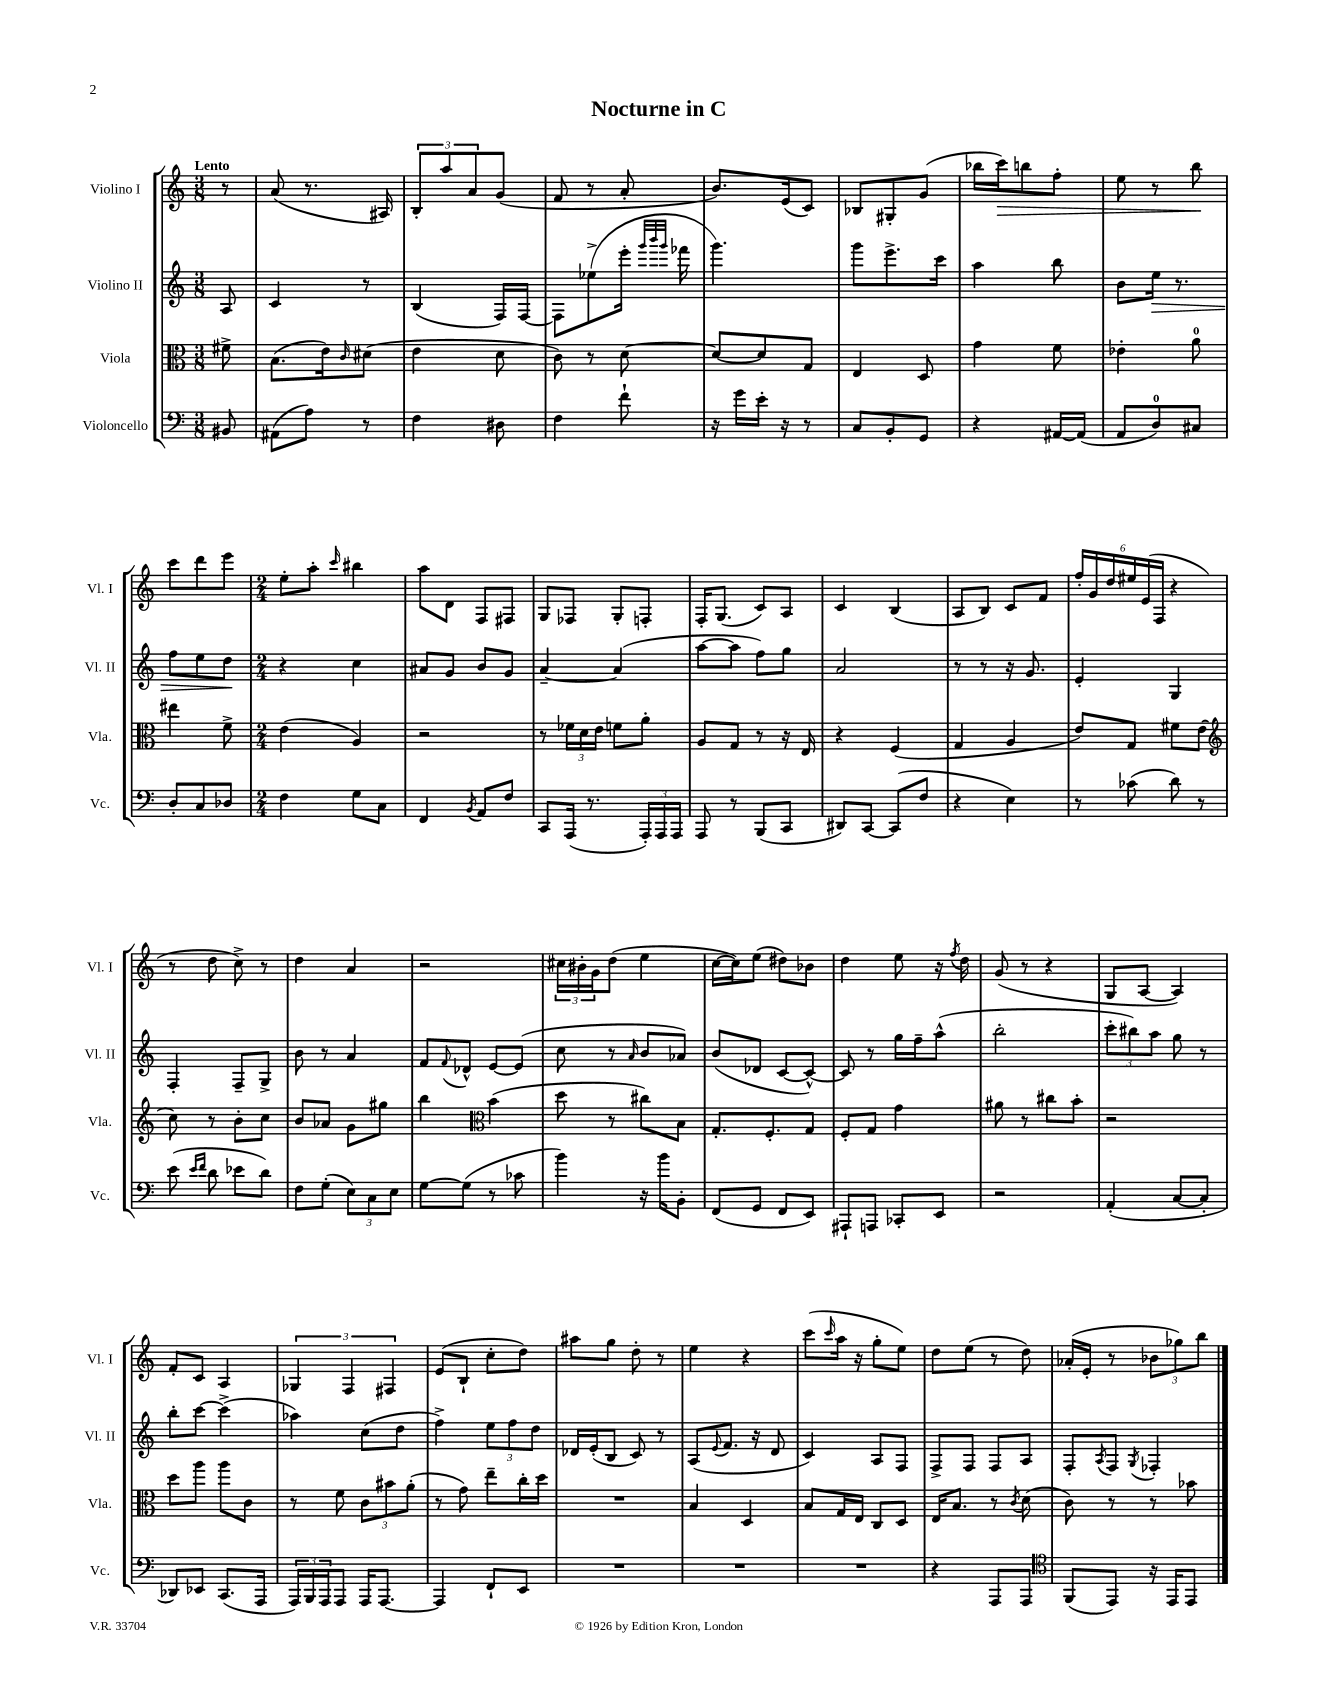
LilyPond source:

\header { title = "Nocturne in C" }
<<
\new StaffGroup <<
\new Staff = "s0" \with { instrumentName = "Violino I" shortInstrumentName = "Vl. I" } {
    \clef treble \key c \major \numericTimeSignature \time 3/8 \partial 8 \tempo "Lento"
    r8 |
    a'8( r8. ais16) |
    \tuplet 3/2 { b8-. a''8 a'8 } g'8( |
    f'8 r8 a'8-. |
    b'8.) e'16( c'8) |
    bes8 gis8-. g'8( |
    bes''16 c'''16\>) b''8 f''8-. |
    e''8 r8 b''8\! |
    c'''8 d'''8 e'''8 |
    \numericTimeSignature \time 2/4 e''8-. a''8-. \grace { c'''16 } bis''4 |
    a''8 d'8 f8 fis8 |
    g8 fes8 g8-. f8-. |
    f16-. g8.( c'8) a8 |
    c'4 b4( |
    a8 b8) c'8 f'8 |
    \tuplet 6/4 { f''16-. g'16 d''16 eis''16 e'16( f16 } r4 |
    r8 d''8 c''8->) r8 |
    d''4 a'4 |
    r2 |
    \tuplet 3/2 { cis''16 bis'16-. g'16 } d''8( e''4 |
    c''16~ c''16) e''8( dis''8) bes'8 |
    d''4 e''8 r16 \acciaccatura { f''8 } d''16 |
    g'8( r8 r4 |
    g8 a8~ a4) |
    f'8-. c'8 a4 |
    \tuplet 3/2 { ges4 f4 fis4 } |
    e'8( b8-! c''8-. d''8) |
    ais''8 g''8 d''8-. r8 |
    e''4 r4 |
    c'''8( \grace { c'''16 } a''16 r16 g''8-. e''8) |
    d''8 e''8( r8 d''8) |
    aes'16-.( e'16-. r8 \tuplet 3/2 { bes'8 ges''8) b''8 } \bar "|." |
}
\new Staff = "s1" \with { instrumentName = "Violino II" shortInstrumentName = "Vl. II" } {
    \clef treble \key c \major \numericTimeSignature \time 3/8 \partial 8
    a8 |
    c'4 r8 |
    b4( f16) f16~ |
    f8 ees''8->( e'''16-. \grace { g'''32 b'''32 g'''32 } fes'''16 |
    g'''4.) |
    g'''8 e'''8.-> c'''16 |
    a''4 b''8 |
    b'8 e''16\> r8. |
    f''8 e''8 d''8\! |
    \numericTimeSignature \time 2/4 r4 c''4 |
    ais'8 g'8 b'8 g'8 |
    a'4~-- a'4( |
    a''8~ a''8 f''8) g''8 |
    a'2 |
    r8 r8 r16 g'8. |
    e'4-. g4 |
    f4-. f8-- g8-> |
    b'8 r8 a'4 |
    f'8 \appoggiatura { f'8 } des'8-^ e'8~ e'8( |
    c''8 r8 \grace { a'16 } b'8 aes'8) |
    b'8( des'8 c'8~ c'8~-^) |
    c'8 r8 g''16 f''16-- a''8-^( |
    b''2-. |
    \tuplet 3/2 { c'''8-. bis''8) a''8 } g''8 r8 |
    b''8-. c'''8~ c'''4->( |
    aes''4) c''8( d''8 |
    f''4->) \tuplet 3/2 { e''8 f''8 d''8 } |
    des'16 e'16-.( b8 c'8) r8 |
    a8( \appoggiatura { e'8 } f'8. r16 d'8 |
    c'4) a8 f8 |
    f8-> f8 f8 a8 |
    f8-. \acciaccatura { a8 } f8 \acciaccatura { g8 } fes4-. \bar "|." |
}
\new Staff = "s2" \with { instrumentName = "Viola" shortInstrumentName = "Vla." } {
    \clef alto \key c \major \numericTimeSignature \time 3/8 \partial 8
    fis'8-> |
    b8.( e'16) \grace { c'16 } dis'8( |
    e'4 d'8 |
    c'8) r8 d'8~ |
    d'8~ d'8 g8 |
    e4 d8 |
    g'4 f'8 |
    ees'4-. a'8-0 |
    eis''4 f'8-> |
    \numericTimeSignature \time 2/4 e'4( a4) |
    r2 |
    r8 \tuplet 3/2 { fes'16 d'16 e'16 } f'8 a'8-. |
    a8 g8 r8 r16 e16 |
    r4 f4( |
    g4 a4 |
    e'8) g8 fis'8 e'8( |
    \clef treble c''8) r8 b'8-. c''8 |
    b'8 aes'8 g'8 gis''8 |
    b''4 \clef alto b'4( |
    d''8 r8 cis''8) b8 |
    g8.-. f8.-. g8 |
    f8-. g8 g'4 |
    ais'8 r8 cis''8 b'8-. |
    r2 |
    d''8 a''8 a''8 c'8 |
    r8 f'8 \tuplet 3/2 { c'8 bis'8 a'8-.( } |
    r8 g'8) e''8-- c''16-. d''16 |
    R2 |
    b4 d4 |
    b8 g16 e16 c8 d8 |
    e16 b8. r8 \acciaccatura { c'8 } d'8( |
    c'8) r8 r8 bes'8 \bar "|." |
}
\new Staff = "s3" \with { instrumentName = "Violoncello" shortInstrumentName = "Vc." } {
    \clef bass \key c \major \numericTimeSignature \time 3/8 \partial 8
    bis,8 |
    ais,8( a8) r8 |
    f4 dis8 |
    f4 f'8-! |
    r16 g'16 e'16-. r16 r8 |
    c8 b,8-. g,8 |
    r4 ais,16~ ais,16( |
    a,8 d8-0) cis8 |
    d8-. c8 des8 |
    \numericTimeSignature \time 2/4 f4 g8 c8 |
    f,4 \acciaccatura { b,8 } a,8 f8 |
    c,8 a,,16( r8. \tuplet 3/2 { a,,16-.) a,,16 a,,16 } |
    a,,8 r8 b,,8( c,8 |
    dis,8) c,8~ c,8( f8 |
    r4 e4) |
    r8 ces'8( d'8) r8 |
    e'8( \grace { e'16 f'16 } d'8 ees'8 d'8) |
    f8 g8-.( \tuplet 3/2 { e8) c8 e8 } |
    g8~ g8( r8 ces'8 |
    b'4) r16 b'16 b,8-. |
    f,8( g,8 f,8 e,8) |
    ais,,8-! a,,8 ces,8-. e,8 |
    r2 |
    a,4-.( c8~ c8-. |
    des,8) ees,8 c,8.( a,,16 |
    \tuplet 3/2 { a,,16) b,,16 a,,16 } a,,8 a,,16 a,,8.~ |
    a,,4 f,8-! e,8 |
    R2 |
    R2 |
    R2 |
    r4 a,,8 a,,8 |
    \clef tenor f,8( e,8) r16 e,16 e,8 \bar "|." |
}
>>
>>
\layout { \context { \Score \remove "Bar_number_engraver" } }
